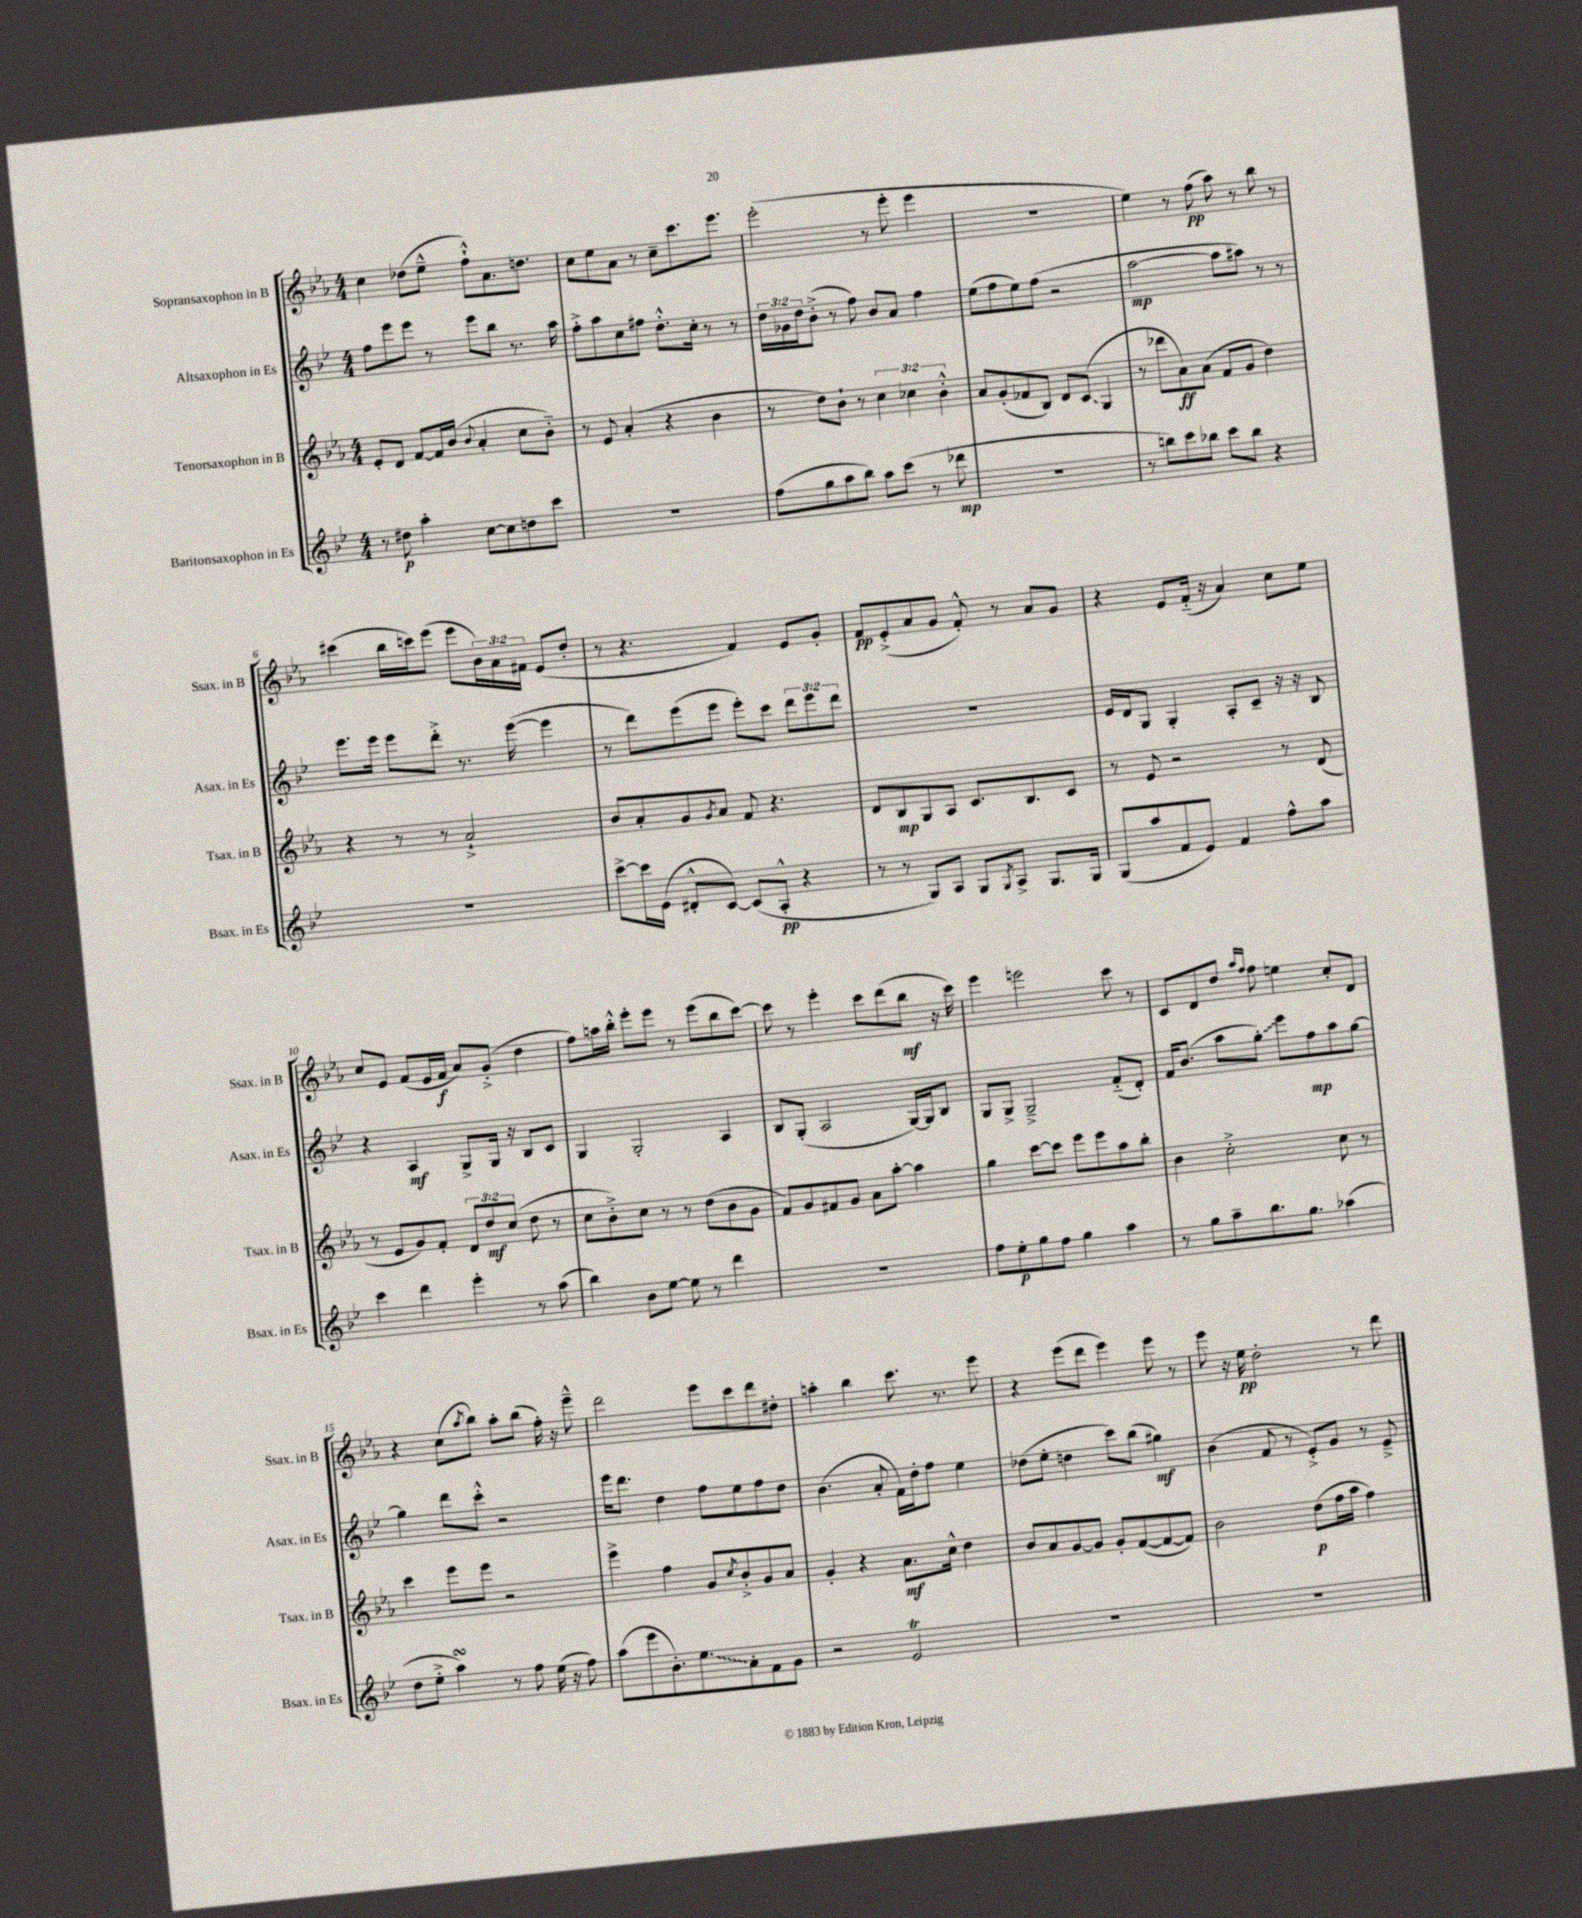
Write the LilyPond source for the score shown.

<<
\new StaffGroup <<
\new Staff = "s0" \with { instrumentName = "Sopransaxophon in B" shortInstrumentName = "Ssax. in B" } {
    \clef treble \key ees \major \numericTimeSignature \time 4/4 \override Staff.TupletNumber.text = #tuplet-number::calc-fraction-text
    c''4 des''8( ees''8---^ f''8-!-^) aes'8. d''8. |
    c''8 ees''8 aes'8 r8 c''8-- c'''8. ees'''8. |
    ees'''2-.( r8 ees'''8-. ees'''4 |
    R1 |
    ees''4) r8 f''8\pp( aes''8) r8 bes''8 r8 |
    cis'''4( bes''16 c'''16) ees'''8( ees'''8 \tuplet 3/2 { bes'16) aes'16 fis'16 } ees'8( d''8-. |
    r8 r4. f'4) ees'8 g'8-. |
    f'8\pp ees'8-.->( aes'8 g'8 f'8-.-^) r8 aes'8 g'8 |
    r4 ees'8 f'16-_( r16 aes'4) c''8 ees''8 |
    c''8 ees'8 f'8( ees'16 f'16\f aes'8) g'8-.->( d''4 |
    f''8) a''16 bes''16-.-^ ees'''8-. ees'''8 r8 ees'''8( bes''8 c'''8~) |
    c'''8 r8 ees'''4-. c'''8 d'''8( bes''8\mf r16 c'''16) |
    ees'''4 e'''2 c'''8 r8 |
    c'8 d'8 d''8 \grace { aes''16 f''16 } f''8 e''4 c''8-. d'8 |
    r4 c''8( \acciaccatura { aes''8 } bes''8) aes''8-. bes''8( f''16-.) r16 ees'''8---^ |
    d'''2 ees'''8 c'''8 d'''8 dis''8-. |
    a''4-. bes''4 c'''8. r8. ees'''8 |
    r4 ees'''8( d'''8 ees'''4) ees'''8 r8 |
    ees'''8 r16 ees''16\pp d''2-. r8 d'''8 \bar "|." |
}
\new Staff = "s1" \with { instrumentName = "Altsaxophon in Es" shortInstrumentName = "Asax. in Es" } {
    \clef treble \key bes \major \numericTimeSignature \time 4/4 \override Staff.TupletNumber.text = #tuplet-number::calc-fraction-text
    f''8 ees'''8 ees'''8 r8 ees'''8 bes''8 r8. a''16 |
    f''8-.-> a''8 c''8 fis''8 d''8.-.-^ c''16-. r8 r8 |
    \tuplet 3/2 { d''16 ges'16 d''16 } bes'8-.->( r8 f''8) bes'8 a'8 f''4 |
    ees''8( f''8 ees''8) f''8( r2 |
    a''2~\mp a''8 ais''8) r8 r8 |
    ees'''8. ees'''16 ees'''8 d'''8-.-> r8. ees'''16~( ees'''4 |
    r8 d'''8) ees'''8( ees'''8 ees'''8-.) c'''8 \tuplet 3/2 { d'''8 ees'''8 d'''8 } |
    r1 |
    ees'16 d'16 g8 g4-. a8-. c'8-- r16 r16 bes8 |
    r4 a4\mf g8-> g16 r16 bes8 c'8 |
    g4 g2-. a4 |
    bes8 g8-.( a2 g16~) g16 bes8 |
    g8 g8-> g2---> f'8-_( d'8-.) |
    f'16 bes'8.( a''8 \once \override Glissando.style = #'zigzag g''8-.\glissando) ees'''8 f''8\mp a''8 g''8~ |
    g''4 d'''8 c'''8-.-^ r2 |
    ees'''16 d'''8. d''4 f''8 ees''8 f''8 d''8 |
    bes'4.( a'8-. f'16) d''16-. f''8 ees''4 |
    des''8( ees''8-. d''4 c'''8) bes''8( gis''4\mf) |
    bes'4( f'8 r8 ees'8-.->) g'8 r8 ees'8---> \bar "|." |
}
\new Staff = "s2" \with { instrumentName = "Tenorsaxophon in B" shortInstrumentName = "Tsax. in B" } {
    \clef treble \key ees \major \numericTimeSignature \time 4/4 \override Staff.TupletNumber.text = #tuplet-number::calc-fraction-text
    ees'8-. d'8 f'8~ f'16 bes'16( \appoggiatura { bes'8 } aes'4-. c''8 bes'8-_) |
    r8 ees'8 aes'4-.( r4 bes'4 |
    r8 d''8) bes'8-! r8 \tuplet 3/2 { c''4 ces''4 bes'4-.-^ } |
    aes'8 g'8-.( fes'8 bes8) d'8 \once \override Glissando.style = #'zigzag c'8\glissando( g4 |
    r8 des'''8 aes'8\ff) aes'8( f'8 g'8 d''4) |
    r4 r8 r8 aes'2-!-> |
    bes'8 aes'8-. g'8 \acciaccatura { g'8 } aes'8 f'8 r4. |
    d'8 bes8\mp g8 aes8 c'8. bes8. c'8 |
    r8 ees'8 r2 r8 d'8( |
    r8 ees'8 g'8) f'8-. \tuplet 3/2 { d'8 d''8\mf c''8( } d''8 r8 |
    c''8 bes'8-.->) c''8 r8 r8 d''8( bes'8 g'8 |
    f'8) g'8 fis'8 g'8 aes'8 aes''8~-. aes''4 |
    g''4 c'''8~ c'''8 ees'''8 ees'''8 aes''8 bes''8-. |
    bes'4 c''2-.-> c''8 r8 |
    c'''4 ees'''8 ees'''8 r2 |
    ees'''4-> f''4 g'8 \acciaccatura { c''8 } bes'8-.-> g'8 aes'8 |
    g'4-. r4 aes'8.\mf c''16-^ d''4 |
    bes'8 aes'8 g'8~ g'8 g'8-. f'8~( f'8~ f'8) |
    bes'2 d''8\p( f''16 aes''16 f''4) \bar "|." |
}
\new Staff = "s3" \with { instrumentName = "Baritonsaxophon in Es" shortInstrumentName = "Bsax. in Es" } {
    \clef treble \key bes \major \numericTimeSignature \time 4/4
    r8 dis''8\p a''4-. c''8~ c''8 d''8 c'''8 |
    R1 |
    f''8( g''8 a''8 bes''8) a''8 c'''8( r8 des'''8\mp |
    R1 |
    r8 b''8) c'''8 bes''8 c'''8 bes''8 r4 |
    R1 |
    c'''8~-> c'''16 ees'16( dis'8-.-^ c'8~) c'8( a8-.-^\pp r4 |
    r8 r8 g8) a8 g8 \acciaccatura { g8 } a8-> g8. g16 |
    g8( a''8 f'8 ees'8) f'4 f''8-^ a''8 |
    c'''4 d'''4 ees'''4-. r8 a''8( |
    bes''4) bes'8 ees''8~ ees''8 r8 d'''4 |
    R1 |
    f''8 ees''8-.\p g''8 f''8 g''4 a''4 |
    r8 g''8 a''8-- bes''8. g''8. aes''4( |
    d''8 ees''8-.-> a''4\turn) r8 f''8 ees''16( r16 f''8) |
    a''8( ees'''8 bes'8.-.) \once \override Glissando.style = #'zigzag ees''8.\glissando a'8-. f'8 g'8 |
    r2 ees'2\trill |
    R1 |
    R1 \bar "|." |
}
>>
>>
